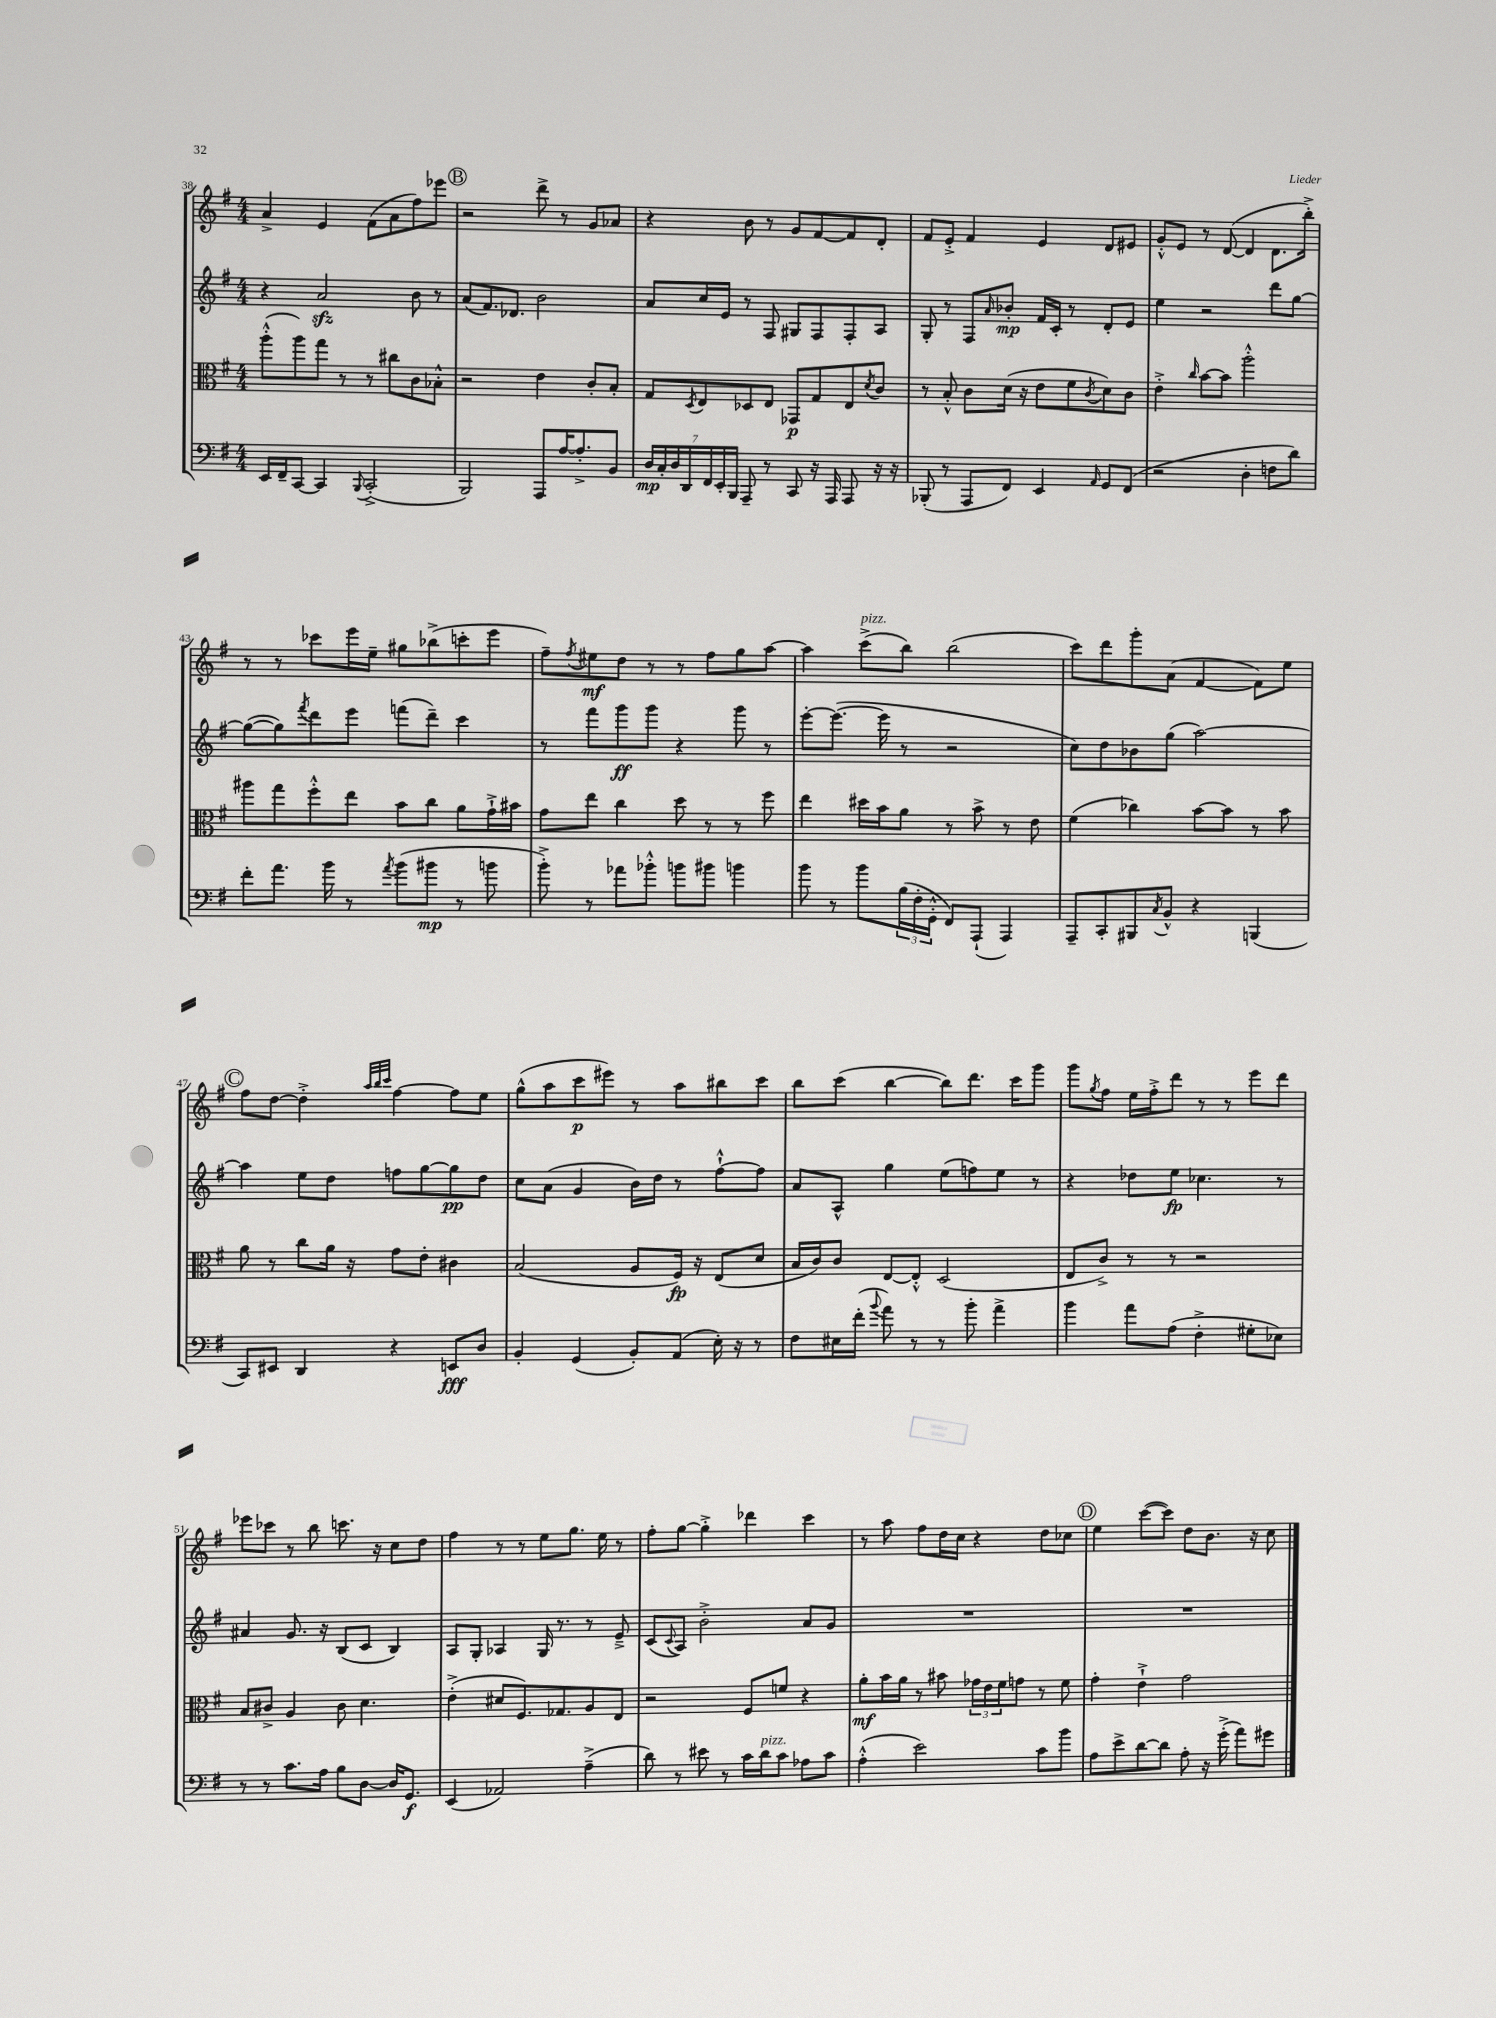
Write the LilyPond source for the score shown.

<<
\new StaffGroup <<
\new Staff = "s0" {
    \clef treble \key g \major \numericTimeSignature \time 4/4
    a'4-> e'4 fis'8( a'8 fis''8) ees'''8 |
    \mark \markup { \circle "B" } r2 d'''8-> r8 g'8 aes'8 |
    r4 b'8 r8 g'8 fis'8~ fis'8 d'8-. |
    fis'8 e'8-.-> fis'4 e'4 d'8 eis'8 |
    g'8-.-^ e'8 r8 d'8~( d'4 d'8. b''16-.->) |
    r8 r8 ces'''8 e'''16 e''16-- gis''8 bes''8->( c'''8-. e'''8 |
    fis''8--) \acciaccatura { fis''8 } eis''8\mf d''8 r8 r8 fis''8 g''8 a''8~ |
    a''4 c'''8->^\markup { \italic "pizz." }( b''8) b''2( |
    c'''8) d'''8 g'''8-. a'8( fis'4~ fis'8) e''8 |
    \mark \markup { \circle "C" } fis''8 d''8~ d''4-.-> \grace { a''32 b''32 c'''32 } fis''4~ fis''8 e''8 |
    g''8-^( a''8 c'''8\p eis'''8) r8 a''8 bis''8 c'''8 |
    b''8 c'''8( b''4~ b''8) d'''8. c'''16 g'''8 |
    g'''8 \acciaccatura { g''8 } fis''8 e''16 fis''16-.-> d'''8 r8 r8 e'''8 d'''8 |
    ees'''8 ces'''8 r8 b''8 c'''8. r16 c''8 d''8 |
    fis''4 r8 r8 e''8 g''8. e''16 r8 |
    fis''8-. g''8~ g''4-.-> des'''4 c'''4 |
    r8 a''8 fis''8 d''16 c''16 r4 d''8 ces''8 |
    \mark \markup { \circle "D" } e''4 c'''8~( c'''8) d''8 b'8. r16 c''8 \bar "|." |
}
\new Staff = "s1" {
    \clef treble \key g \major \numericTimeSignature \time 4/4
    r4 a'2\sfz b'8 r8 |
    \mark \markup { \circle "B" } a'8( fis'8.) des'8. b'2 |
    a'8 c''16 e'16 r8 fis8 gis8 fis8 fis8-. a8 |
    g8-. r8 fis8 \grace { a'16 } bes'8-.\mp fis'16 c'16-. r8 d'8-. e'8 |
    e''4 r2 d'''8 g''8~ |
    g''8~( g''8) \acciaccatura { fis'''8 } d'''8 e'''8 f'''8( d'''8--) c'''4 |
    r8 fis'''8 g'''8\ff g'''8 r4 g'''8 r8 |
    e'''8~-. e'''8.~( e'''16 r8 r2 |
    c''8) d''8 bes'8 g''8( a''2~) |
    \mark \markup { \circle "C" } a''4 e''8 d''8 f''8 g''8~ g''8\pp d''8 |
    c''8 a'8( g'4 b'16) d''16 r8 fis''8~-!-^ fis''8 |
    a'8 a8-^ g''4 e''8( f''8) e''8 r8 |
    r4 des''8 e''8\fp ces''4. r8 |
    ais'4 g'8. r16 b8( c'8 b4) |
    a8 g8-. aes4 g16 r8. r8 e'8---> |
    c'8( \appoggiatura { c'8 } a8) b'2-.-> a'8 g'8 |
    R1 |
    \mark \markup { \circle "D" } R1 \bar "|." |
}
\new Staff = "s2" {
    \clef alto \key g \major \numericTimeSignature \time 4/4
    a''8-.-^( a''8) g''8 r8 r8 cis''8 c'8 bes8-.-^ |
    \mark \markup { \circle "B" } r2 e'4 c'8-. b8-. |
    g8 \acciaccatura { d8 } e8 des8 e8 ges,8\p g8 e8 \acciaccatura { d'8 } c'8 |
    r8 b8-.-^ c'8 d'16( r16 e'8 fis'8 \acciaccatura { c'8 } d'8) c'8 |
    e'4-.-> \grace { c''16 } b'8~ b'8 a''2-.-^ |
    ais''8 g''8 fis''8-.-^ e''8 b'8 c''8 a'8 g'16-!-> bis'16 |
    g'8 e''8 c''4 d''8 r8 r8 fis''8 |
    e''4 dis''16 b'16 a'8 r8 b'8-> r8 e'8 |
    fis'4( ces''4) b'8~ b'8 r8 b'8 |
    \mark \markup { \circle "C" } a'8 r8 c''8 a'16 r16 g'8 e'8-. cis'4 |
    b2( a8 fis16\fp) r16 e8( d'8 |
    b16 c'16) c'8 e8~ e8-.-^ d2( |
    e8 c'8->) r8 r8 r2 |
    b8 cis'8-> a4 cis'8 d'4. |
    e'4-.->( dis'8 fis8.) ges8. a8 e8 |
    r2 fis8 f'8 r4 |
    a'8-.\mf b'16 a'16 r8 bis'8 \tuplet 3/2 { ges'16 e'16 fis'16 } g'8 r8 fis'8 |
    \mark \markup { \circle "D" } g'4-. e'4-!-> g'2 \bar "|." |
}
\new Staff = "s3" {
    \clef bass \key g \major \numericTimeSignature \time 4/4
    e,16 fis,16-- c,8~ c,4 \appoggiatura { b,,8 } c,2-.->( |
    \mark \markup { \circle "B" } b,,2) a,,8 a16~ a8.-.-> b,8 |
    \tuplet 7/4 { d16\mp c16-. d16 d,16 fis,16 e,16-. b,,16 } a,,8-- r8 c,8 r16 a,,16 a,,8 r16 r16 |
    bes,,8-.( r8 a,,8 fis,8) e,4 \grace { a,16 } g,8 fis,8( |
    r2 d4-. f8 d'8) |
    fis'8-. a'8. b'16 r8 \acciaccatura { a'8 } b'8( bis'8\mp r8 b'8 |
    b'8-.->) r8 aes'8 bes'8-.-^ b'8 bis'8 b'4 |
    b'8 r8 b'8 \tuplet 3/2 { b16( fis16-. g,16-.-^ } fis,8) a,,8-!( a,,4) |
    a,,8-- c,8-. bis,,8 \acciaccatura { c8 } b,8-^ r4 b,,4( |
    \mark \markup { \circle "C" } c,8) eis,8 d,4 r4 e,8\fff d8 |
    b,4-. g,4( b,8-.) a,8( e16-.) r16 r8 |
    fis8 eis16 fis'16-.( \appoggiatura { b'8 } a'8) r8 r8 b'8-. a'4-> |
    b'4 a'8 a8( fis4-.-> gis8-. ees8) |
    r8 r8 c'8. a16 b8 d8~ d16 g,8.\f |
    e,4( aes,2) a4--->( |
    d'8) r8 eis'8 r8 c'16 d'16^\markup { \italic "pizz." } c'8 aes8 c'8 |
    a4-.-^( e'2) c'8 b'8 |
    \mark \markup { \circle "D" } a8 e'8-> d'8~ d'8 a8-. r16 g'16-.->( a'8) gis'8 \bar "|." |
}
>>
>>
\layout { \context { \Score currentBarNumber = #38 } }
